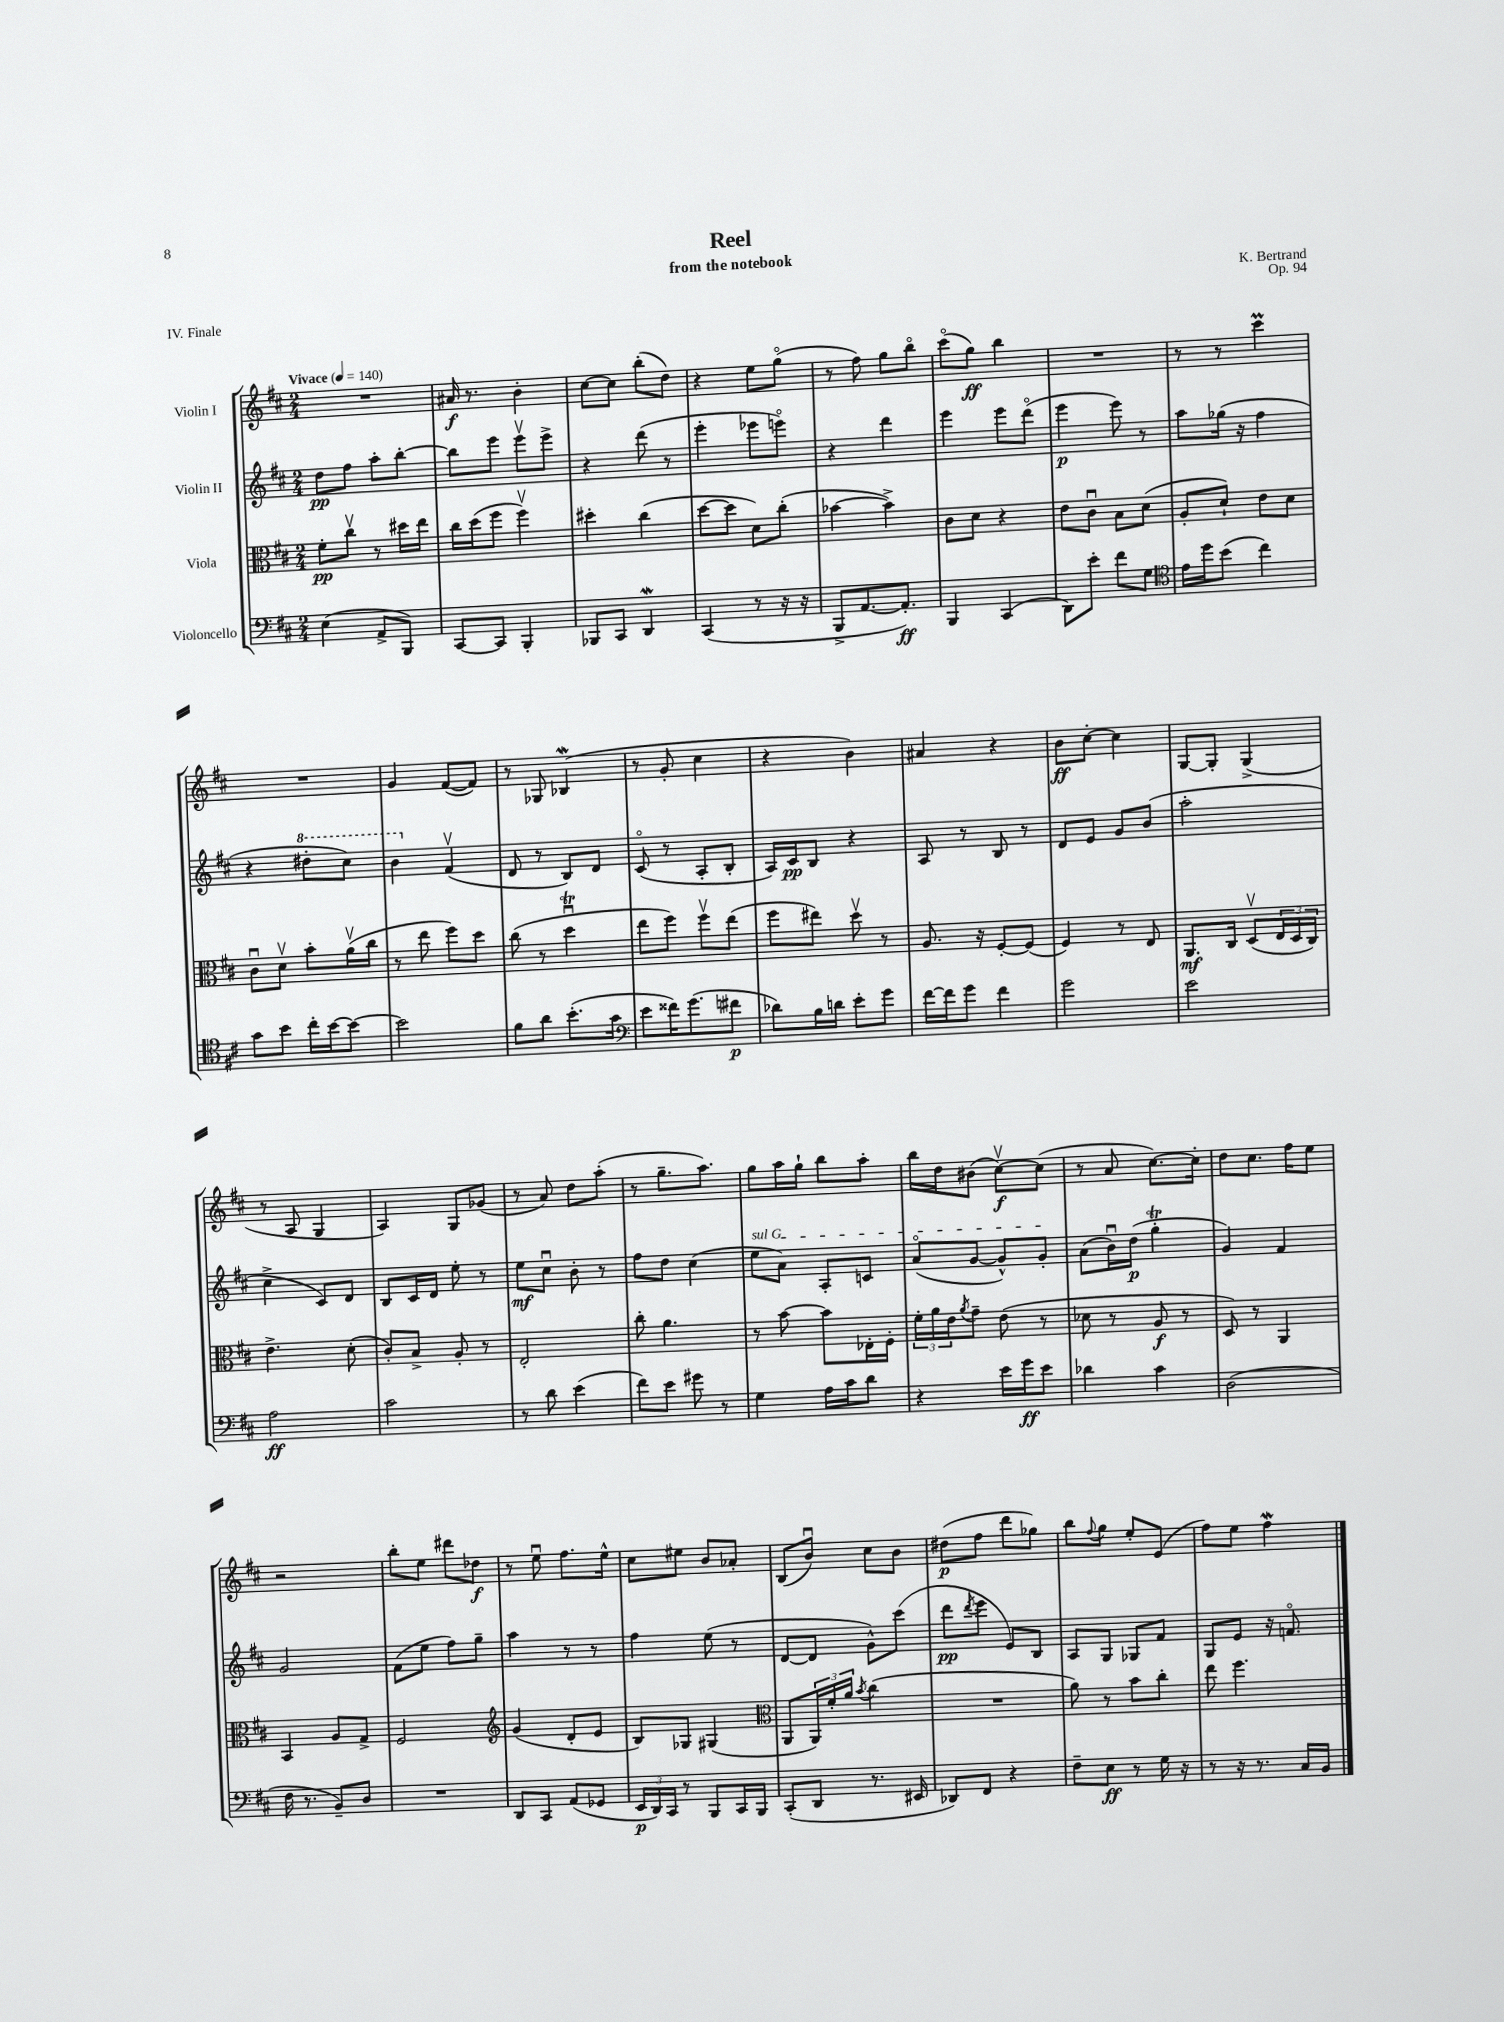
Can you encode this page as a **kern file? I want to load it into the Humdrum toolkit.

**kern	**dynam	**kern	**dynam	**kern	**dynam	**kern	**dynam
*part4	*part4	*part3	*part3	*part2	*part2	*part1	*part1
*staff4	*staff4	*staff3	*staff3	*staff2	*staff2	*staff1	*staff1
*I"Violoncello	*	*I"Viola	*	*I"Violin II	*	*I"Violin I	*
*clefF4	*	*clefC3	*	*clefG2	*	*clefG2	*
*k[f#c#]	*	*k[f#c#]	*	*k[f#c#]	*	*k[f#c#]	*
*M2/4	*	*M2/4	*	*M2/4	*	*M2/4	*
*MM140	*	*MM140	*	*MM140	*	*MM140	*
=1	=1	=1	=1	=1	=1	=1	=1
!	!	!	!	!	!	!LO:TX:a:B:t=Vivace	!
(4E\	.	8f#'\L	pp	8dd\L	pp	2r	.
.	.	8cc#v\J	.	8ff#\J	.	.	.
8AA^/L	.	8r	.	8aa'\L	.	.	.
8BBB/J)	.	16dd#X\LL	.	[8bb'\J	.	.	.
.	.	16ee\JJ	.	.	.	.	.
=2	=2	=2	=2	=2	=2	=2	=2
[8CC#/L	.	16cc#\LL	.	8bb\L]	.	16a#X/	f
.	.	(16dd\J	.	.	.	8.r	.
8CC#/J]	.	8ff#\J	.	8eee\J	.	.	.
4BBB'/	.	4ff#v\)	.	8eeev\L	.	4b'\	.
.	.	.	.	8eee^\J	.	.	.
=3	=3	=3	=3	=3	=3	=3	=3
8BBB-X/L	.	4dd#X'\	.	4r	.	[8cc#\L	.
8CC#/J	.	.	.	.	.	8cc#\J]	.
4DDw/	.	(4cc#\	.	(8ddd\	.	(8bb'\L	.
.	.	.	.	8r	.	8dd\J)	.
=4	=4	=4	=4	=4	=4	=4	=4
(4CC#/	.	[8dd\L	.	4eee'\	.	4r	.
.	.	8dd\J]	.	.	.	.	.
8r	.	8d\L)	.	8eee-X\L	.	8ee\L	.
16r	.	(8cc#'\J	.	8eeen\J)	.	(8gg\J	.
16r	.	.	.	.	.	.	.
=5	=5	=5	=5	=5	=5	=5	=5
8BBB^/L	.	[4b-X\	.	4r	.	8r	.
[8.AA/	.	.	.	.	.	8ff#\)	.
.	.	4b-^\])	.	4ddd\	.	8gg\L	.
8.AA'/J])	ff	.	.	.	.	.	.
.	.	.	.	.	.	8bb\J	.
=6	=6	=6	=6	=6	=6	=6	=6
4BBB/	.	8c#\L	.	4eee\	.	(8ccc#\L	.
.	.	8d\J	.	.	.	8gg\J)	ff
(4CC#/	.	4r	.	8eee\L	.	4bb\	.
.	.	.	.	(8ddd\J	.	.	.
=7	=7	=7	=7	=7	=7	=7	=7
8DD\L)	.	8e\L	.	4eee\	p	2r	.
8e'\J	.	8c#u\J	.	.	.	.	.
8f#\L	.	8B\L	.	8eee\)	.	.	.
8G\J	.	(8d\J	.	8r	.	.	.
=8	=8	=8	=8	=8	=8	=8	=8
*clefC4	*	*	*	*	*	*	*
16e\LL	.	8A'/L	.	8aa\L	.	8r	.
16dd\J	.	.	.	.	.	.	.
(8b\J	.	8d`/J)	.	(16gg-X\Jk	.	8r	.
.	.	.	.	16r	.	.	.
4cc#\)	.	8e\L	.	4ff#\	.	4ccc#m\	.
.	.	8d\J	.	.	.	.	.
!!LO:LB:g=z
=9	=9	=9	=9	=9	=9	=9	=9
8g\L	.	8c#u\L	.	4r	.	2r	.
8b\J	.	8dv\J	.	.	.	.	.
*	*	*	*	*8va	*	*	*
16cc#'\LL	.	8b'\L	.	8ddd#X'\L	.	.	.
[16b\J	.	.	.	.	.	.	.
8b\J_	.	(16av\L	.	8ccc#\J)	.	.	.
.	.	16cc#\JJ	.	.	.	.	.
=10	=10	=10	=10	=10	=10	=10	=10
2b\]	.	8r	.	4bb\	.	4g/	.
.	.	8ee\	.	.	.	.	.
*	*	*	*	*X8va	*	*	*
.	.	8ff#\L)	.	(4f#v/	.	([8f#/L	.
.	.	8dd\J	.	.	.	8f#/J])	.
=11	=11	=11	=11	=11	=11	=11	=11
8f#\L	.	(8cc#\	.	8d/	.	8r	.
8a\J	.	8r	.	8r	.	8G-X/	.
(8.b'\L	.	4ddTu\	.	8B/L)	.	(4B-Xw/	.
.	.	.	.	8d/J	.	.	.
16g\Jk	.	.	.	.	.	.	.
=12	=12	=12	=12	=12	=12	=12	=12
*clefF4	*	*	*	*	*	*	*
8e\L	.	8ee\L	.	(8c#/	.	8r	.
16f##X\K)	.	8ff#\J)	.	8r	.	8g'/	.
(8.g\	.	.	.	.	.	.	.
.	.	8ff#v\L	.	8A'/L	.	4cc#\	.
8f#X\J	p	(8ee\J	.	8B'/J	.	.	.
=13	=13	=13	=13	=13	=13	=13	=13
8d-X\L)	.	8ff#\L	.	16A/LL)	.	4r	.
.	.	.	.	16c#/J	pp	.	.
16B\L	.	8ee#X\J)	.	8B/J	.	.	.
16dn\JJ	.	.	.	.	.	.	.
8e'\L	.	8ddv\	.	4r	.	4b\)	.
8g\J	.	8r	.	.	.	.	.
=14	=14	=14	=14	=14	=14	=14	=14
[16f#\LL	.	8.A/	.	8A/	.	4a#X/	.
16f#\J]	.	.	.	.	.	.	.
8g\J	.	.	.	8r	.	.	.
.	.	16r	.	.	.	.	.
4f#\	.	[8F#'/L	.	8B/	.	4r	.
.	.	(8F#/J]	.	8r	.	.	.
=15	=15	=15	=15	=15	=15	=15	=15
2g\	.	4F#/)	.	8d/L	.	8b\L	ff
.	.	.	.	8e/J	.	[8cc#'\J	.
.	.	8r	.	8g/L	.	4cc#\]	.
.	.	8E/	.	(8b/J	.	.	.
=16	=16	=16	=16	=16	=16	=16	=16
2e\	.	8.AA/L	mf	2aa'\	.	[8G/L	.
.	.	.	.	.	.	8G'/J]	.
.	.	16C#/Jk	.	.	.	.	.
.	.	(8Dv/L	.	.	.	(4G^/	.
.	.	24E/L	.	.	.	.	.
.	.	24D/	.	.	.	.	.
.	.	24C#/JJ)	.	.	.	.	.
!!LO:LB:g=z
=17	=17	=17	=17	=17	=17	=17	=17
2A\	ff	4.e^\	.	4cc#^\	.	8r	.
.	.	.	.	.	.	8A/	.
.	.	.	.	8c#/L)	.	4G/	.
.	.	(8d'\	.	8d/J	.	.	.
=18	=18	=18	=18	=18	=18	=18	=18
2c#\	.	8c#'/L)	.	8B/L	.	4A/)	.
.	.	8B^/J	.	16c#/L	.	.	.
.	.	.	.	16d/JJ	.	.	.
.	.	8A'/	.	8ee'\	.	8G/L	.
.	.	8r	.	8r	.	(8g-X/J	.
=19	=19	=19	=19	=19	=19	=19	=19
8r	.	2E'/	.	8ee\L	mf	8r	.
8d\	.	.	.	8cc#u\J	.	8a/)	.
(4e\	.	.	.	8b'\	.	8dd\L	.
.	.	.	.	8r	.	(8aa'\J	.
=20	=20	=20	=20	=20	=20	=20	=20
8f#\L)	.	8cc#'\	.	8ff#\L	.	8r	.
8e\J	.	4.a\	.	8dd\J	.	8.gg~\L	.
8g#X\	.	.	.	(4cc#\	.	.	.
.	.	.	.	.	.	8.aa\J)	.
8r	.	.	.	.	.	.	.
=21	=21	=21	=21	=21	=21	=21	=21
!	!	!	!	!LO:TX:a:i:t=sul G	!	!	!
4G\	.	8r	.	8ee\L	.	8gg\L	.
.	.	[8b\	.	8a\J)	.	16aa\L	.
.	.	.	.	.	.	16gg`\JJ	.
16A\LL	.	8b\L]	.	8A'/L	.	8bb\L	.
16c#\J	.	.	.	.	.	.	.
8d\J	.	16E-X'\L	.	8cn/J	.	8aa'\J	.
.	.	16F#'\JJ	.	.	.	.	.
=22	=22	=22	=22	=22	=22	=22	=22
4r	.	24f#'\LL	.	(8a/L	.	16bb\LL	.
.	.	24a\	.	.	.	.	.
.	.	.	.	.	.	16dd\J	.
.	.	24e\J	.	.	.	.	.
.	.	8qa/	.	.	.	.	.
.	.	8g~\J	.	[8g/J	.	(8b#X\J	.
16e\LL	.	(8e\	.	8g^^/L])	.	[8cc#v\L)	f
16g\J	ff	.	.	.	.	.	.
8e\J	.	8r	.	8g'/J	.	(8cc#\J]	.
=23	=23	=23	=23	=23	=23	=23	=23
4d-X\	.	8d-X\	.	(8a\L	.	8r	.
.	.	8r	.	16bu\L)	.	8a/	.
.	.	.	.	(16dd\JJ	p	.	.
4c#\	.	8A/	f	4ggT'\	.	[8.cc#\L)	.
.	.	8r	.	.	.	.	.
.	.	.	.	.	.	16cc#'\Jk]	.
=24	=24	=24	=24	=24	=24	=24	=24
(2D\	.	8D/)	.	4g/)	.	8dd\L	.
.	.	8r	.	.	.	8.cc#\J	.
.	.	4AA/	.	4f#/	.	.	.
.	.	.	.	.	.	16ff#\KL	.
.	.	.	.	.	.	8ee\J	.
!!LO:LB:g=z
=25	=25	=25	=25	=25	=25	=25	=25
16F#\	.	4BB/	.	2g/	.	2r	.
8.r	.	.	.	.	.	.	.
8BB~/L)	.	8A/L	.	.	.	.	.
8D/J	.	8G^/J	.	.	.	.	.
=26	=26	=26	=26	=26	=26	=26	=26
2r	.	2F#/	.	(8f#\L	.	8bb'\L	.
.	.	.	.	8ee\J	.	8ee\J	.
.	.	.	.	8ff#\L)	.	8ddd#X\L	.
.	.	.	.	8gg~\J	.	8dd-X\J	f
=27	=27	=27	=27	=27	=27	=27	=27
*	*	*clefG2	*	*	*	*	*
8DD/L	.	(4g/	.	4aa\	.	8r	.
8CC#/J	.	.	.	.	.	8eeu\	.
(8AA/L	.	8d'/L	.	8r	.	8.ff#\L	.
8GG-X/J	.	8e/J	.	8r	.	.	.
.	.	.	.	.	.	16ee^^\Jk	.
=28	=28	=28	=28	=28	=28	=28	=28
24EE/LL	p	8B/L)	.	4ff#\	.	8cc#\L	.
24DD/)	.	.	.	.	.	.	.
24CC#/JJ	.	.	.	.	.	.	.
8r	.	8G-X/J	.	.	.	8ee#X\J	.
8BBB/L	.	(4G#X/	.	(8ee\	.	8b/L	.
16CC#/L	.	.	.	8r	.	8a-X'/J	.
16BBB/JJ	.	.	.	.	.	.	.
=29	=29	=29	=29	=29	=29	=29	=29
*	*	*clefC3	*	*	*	*	*
(8CC#'/L	.	8AA/L	.	[8d/L	.	(8B/L	.
8DD/J	.	24AA/L)	.	8d/J]	.	8bu/J)	.
.	.	24f#'/	.	.	.	.	.
.	.	24a/JJ	.	.	.	.	.
.	.	8qb/	.	.	.	.	.
8.r	.	(4cc#\	.	8g^^\L)	.	8cc#\L	.
.	.	.	.	(8ccc#\J	.	8b\J	.
16EE#X/	.	.	.	.	.	.	.
=30	=30	=30	=30	=30	=30	=30	=30
8DD-X/L)	.	2r	.	8ddd\L	pp	(8dd#X\L	p
.	.	.	.	8qddd/	.	.	.
8FF#/J	.	.	.	8eee\J	.	8ff#\J	.
4r	.	.	.	8e/L)	.	8ddd\L	.
.	.	.	.	8B/J	.	8gg-X\J)	.
=31	=31	=31	=31	=31	=31	=31	=31
8F#~\L	.	8a\)	.	8A/L	.	8bb\L	.
.	.	.	.	.	.	8qqff#/	.
8E\J	ff	8r	.	8G/J	.	8gg\J	.
8r	.	8b\L	.	8G-X/L	.	8ee'/L	.
16G\	.	8cc#'\J	.	8f#/J	.	(8e/J	.
16r	.	.	.	.	.	.	.
=32	=32	=32	=32	=32	=32	=32	=32
8r	.	8ee\	.	8G/L	.	8ff#\L)	.
16r	.	4.ff#\	.	8e/J	.	8ee\J	.
8.r	.	.	.	.	.	.	.
.	.	.	.	16r	.	4ff#W\	.
.	.	.	.	8.fn/	.	.	.
16C#/LL	.	.	.	.	.	.	.
16BB/JJ	.	.	.	.	.	.	.
==	==	==	==	==	==	==	==
*-	*-	*-	*-	*-	*-	*-	*-
